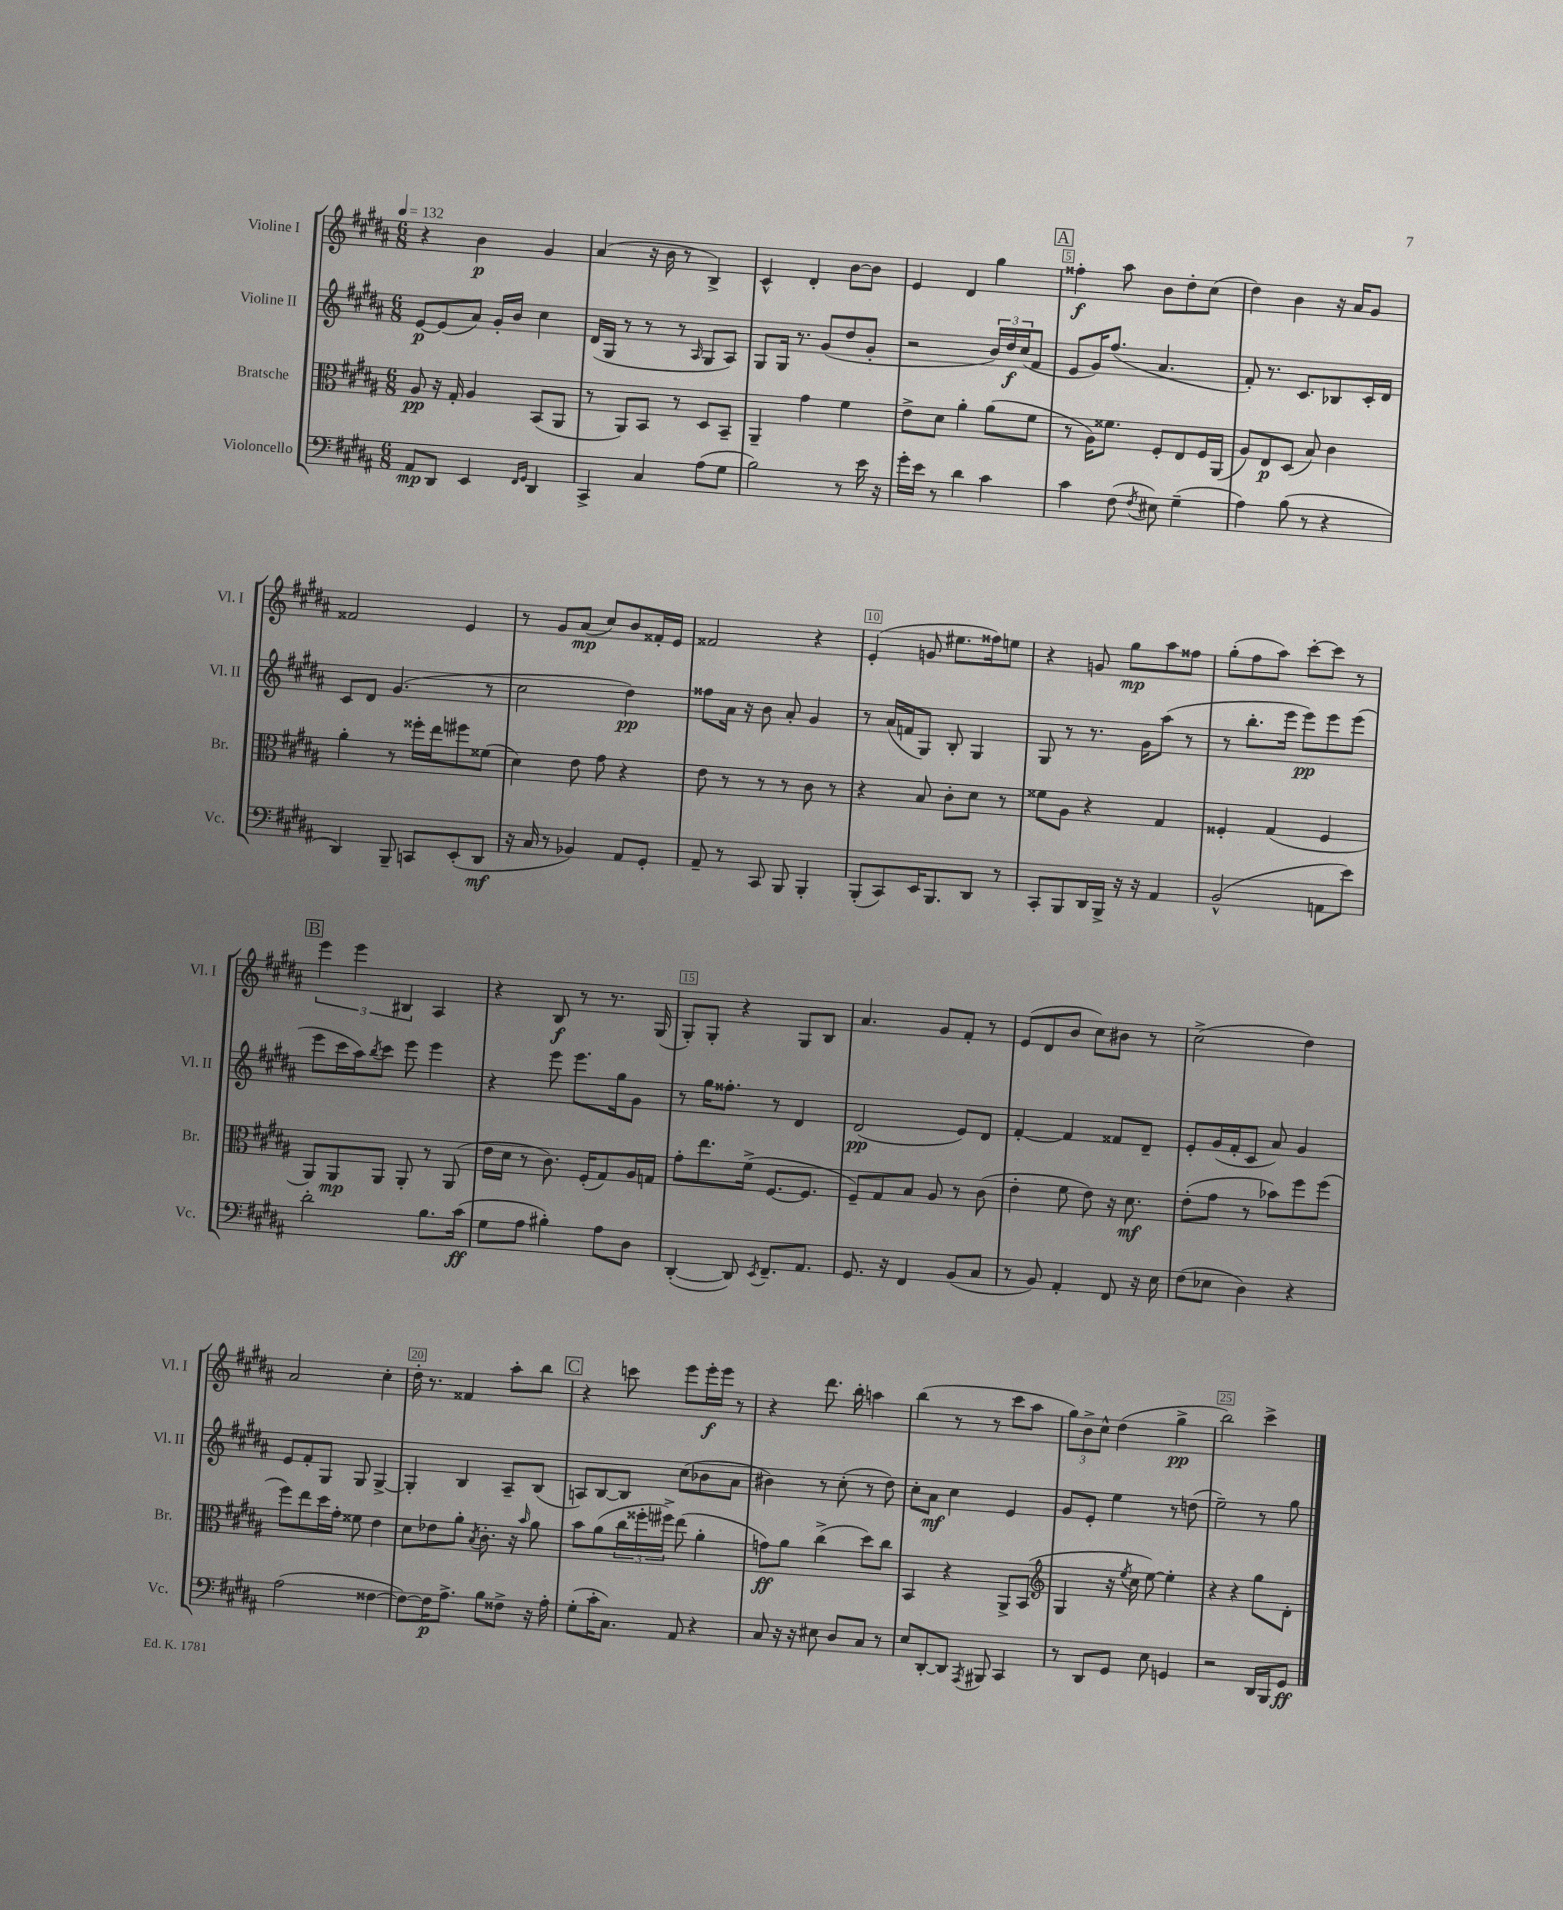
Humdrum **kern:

**kern	**dynam	**kern	**dynam	**kern	**dynam	**kern	**dynam
*part4	*part4	*part3	*part3	*part2	*part2	*part1	*part1
*staff4	*staff4	*staff3	*staff3	*staff2	*staff2	*staff1	*staff1
*I"Violoncello	*	*I"Bratsche	*	*I"Violine II	*	*I"Violine I	*
*I'Vc.	*	*I'Br.	*	*I'Vl. II	*	*I'Vl. I	*
*clefF4	*	*clefC3	*	*clefG2	*	*clefG2	*
*k[f#c#g#d#a#]	*	*k[f#c#g#d#a#]	*	*k[f#c#g#d#a#]	*	*k[f#c#g#d#a#]	*
*M6/8	*	*M6/8	*	*M6/8	*	*M6/8	*
*MM132	*	*MM132	*	*MM132	*	*MM132	*
=1	=1	=1	=1	=1	=1	=1	=1
8AA#/L	mp	8A#/	pp	[8e/L	p	4r	.
8DD#/J	.	16r	.	(8e/]	.	.	.
.	.	16G#'/	.	.	.	.	.
4EE/	.	4A#/	.	8a#/J)	.	4b\	p
.	.	.	.	16g#'/LL	.	.	.
.	.	.	.	16b/JJ	.	.	.
16qqFF#/LL	.	.	.	.	.	.	.
16qqGG#/JJ	.	.	.	.	.	.	.
4DD#/	.	(8BB/L	.	4cc#\	.	4g#/	.
.	.	8AA#/J	.	.	.	.	.
=2	=2	=2	=2	=2	=2	=2	=2
4CC#^/	.	8r	.	(16d#/LL	.	(4a#/	.
.	.	.	.	16G#/JJ	.	.	.
.	.	8AA#/L)	.	8r	.	.	.
4C#/	.	8BB/J	.	8r	.	16r	.
.	.	.	.	.	.	16b\	.
.	.	8r	.	8r	.	8r	.
.	.	.	.	16qqA#/	.	.	.
(8A#\L	.	8D#/L	.	8G#/L	.	4B^/)	.
8G#\J	.	8BB~/J	.	8A#/J)	.	.	.
=3	=3	=3	=3	=3	=3	=3	=3
2B\)	.	4AA#~/	.	8G#/L	.	4c#^^/	.
.	.	.	.	16G#/Jk	.	.	.
.	.	.	.	8.r	.	.	.
.	.	4g#\	.	.	.	4d#'/	.
.	.	.	.	(8g#/L	.	.	.
8r	.	4f#\	.	8dd#/	.	[8b\L	.
16e\	.	.	.	8g#'/J	.	8b\J]	.
16r	.	.	.	.	.	.	.
=4	=4	=4	=4	=4	=4	=4	=4
16g#'\LL	.	8e^\L	.	2r	.	4e/	.
16e\JJ	.	.	.	.	.	.	.
8r	.	8d#\J	.	.	.	.	.
4d#\	.	4a#'\	.	.	.	4d#/	.
4c#\	.	(8a#\L	.	24b/LL)	.	4gg#\	.
.	.	.	.	24dd#/	f	.	.
.	.	.	.	(24cc#/J	.	.	.
.	.	8f#\J	.	8f#/J	.	.	.
!!LO:REH:place=s1:t=A
=5	=5	=5	=5	=5	=5	=5	=5
4c#\	.	8r	.	8e/L	.	4ff##X'\	f
.	.	16A#\KL)	.	16g#/K)	.	.	.
.	.	8.f##X\J	.	(8.ff#/J	.	.	.
(8F#\	.	.	.	.	.	8aa#\	.
8qF#/	.	.	.	.	.	.	.
8E#X\)	.	8F#'/L	.	4.a#/	.	8b\L	.
(4G#~\	.	8E/	.	.	.	8dd#'\	.
.	.	16F#/L	.	.	.	(8cc#\J	.
.	.	(16AA#/JJ	.	.	.	.	.
=6	=6	=6	=6	=6	=6	=6	=6
4A#\)	.	8A#/L)	.	8f#'/)	.	4dd#\)	.
.	.	8E/	p	8.r	.	.	.
(8B\	.	(8D#/J	.	.	.	4b\	.
.	.	.	.	8.c#/L	.	.	.
8r	.	8B/)	.	.	.	.	.
4r	.	4c#\	.	8B-X/	.	16r	.
.	.	.	.	.	.	16a#/KL	.
.	.	.	.	16c#'/L	.	8g#/J	.
.	.	.	.	16d#/JJ	.	.	.
!!LO:LB:g=z
=7	=7	=7	=7	=7	=7	=7	=7
4DD#/)	.	4a#'\	.	8c#/L	.	2f##X/	.
.	.	.	.	8d#/J	.	.	.
8BBB~/	.	8r	.	(4.g#/	.	.	.
8CCn/L	.	16ff##X'\LL	.	.	.	.	.
.	.	16ee\J	.	.	.	.	.
(8EE'/	.	8ff#X\	.	.	.	4e/	.
8DD#/J	mf	(8f##X\J	.	8r	.	.	.
=8	=8	=8	=8	=8	=8	=8	=8
16r	.	4d#\)	.	2cc#\	.	8r	.
16C#/	.	.	.	.	.	.	.
8r	.	.	.	.	.	8g#/L	.
4BB-X/)	.	8e\	.	.	.	(8a#/J	mp
.	.	8g#\	.	.	.	8cc#/L)	.
8AA#/L	.	4r	.	4dd#\)	pp	8b/	.
8GG#'/J	.	.	.	.	.	16f##X'/L	.
.	.	.	.	.	.	16e/JJ	.
=9	=9	=9	=9	=9	=9	=9	=9
8AA#~/	.	8e\	.	8ff##X\L	.	2f##X/	.
8r	.	8r	.	16a#\Jk	.	.	.
.	.	.	.	16r	.	.	.
8CC#/	.	8r	.	8b\	.	.	.
8BBB/	.	8r	.	8a#'/	.	.	.
4BBB'/	.	8c#\	.	4g#/	.	4r	.
.	.	8r	.	.	.	.	.
=10	=10	=10	=10	=10	=10	=10	=10
(8BBB'/L	.	4r	.	8r	.	(4e'/	.
8CC#/)	.	.	.	(16a#/LL	.	.	.
.	.	.	.	16fn/J	.	.	.
16EE/K	.	8B/	.	8G#/J)	.	8gn/	.
8.BBB/	.	.	.	.	.	.	.
.	.	8c#'\L	.	8B'/	.	8.ee#X\L	.
8DD#/J	.	8d#\J	.	4G#/	.	.	.
.	.	.	.	.	.	16ff##X\k)	.
8r	.	8r	.	.	.	8een\J	.
=11	=11	=11	=11	=11	=11	=11	=11
8CC#'/L	.	8f##X\L	.	8G#/	.	4r	.
8BBB/	.	8A#\J	.	8r	.	.	.
16DD#/L	.	4r	.	8.r	.	8gn/	.
16BBB^/JJ	.	.	.	.	.	.	.
16r	.	.	.	.	.	8gg#\L	mp
16r	.	.	.	16g#\KL	.	.	.
4AA#/	.	4G#/	.	(8aa#\J	.	8aa#\	.
.	.	.	.	8r	.	8ff##X\J	.
=12	=12	=12	=12	=12	=12	=12	=12
(2BB^^/	.	4F##X'/	.	8r	.	(8gg#'\L	.
.	.	.	.	8.bb'\L	.	8ff#\	.
.	.	(4G#/	.	.	.	8aa#\J)	.
.	.	.	.	16eee\Jk	.	.	.
.	.	.	.	8eee\L)	pp	[8ccc#'\L	.
8AAn\L	.	4F##/	.	8eee\	.	8ccc#\J]	.
8e\J)	.	.	.	(8eee\J	.	8r	.
!!LO:LB:g=z
!!LO:REH:place=s1:t=B
=13	=13	=13	=13	=13	=13	=13	=13
2d#'\	.	8AA#/L)	.	8eee\L	.	6eee\	.
.	.	8AA#/	mp	16ccc#\L	.	.	.
.	.	.	.	.	.	6eee\	.
.	.	.	.	16aa#\J)	.	.	.
.	.	.	.	8qbb/	.	.	.
.	.	8AA#/J	.	8ccc#\J	.	.	.
.	.	.	.	.	.	6B#X/	.
.	.	8AA#'/	.	8eee\	.	.	.
8.B\L	.	8r	.	4eee\	.	4A#/	.
.	.	(8AA#/	.	.	.	.	.
(16c#\Jk	ff	.	.	.	.	.	.
=14	=14	=14	=14	=14	=14	=14	=14
8G#\L	.	16e\LL	.	4r	.	4r	.
.	.	16d#\JJ	.	.	.	.	.
8A#\J	.	8r	.	.	.	.	.
4B#X'\)	.	8.c#\)	.	8eee\	.	8B/	f
.	.	.	.	8.eee\L	.	8r	.
.	.	(16F#'/KL	.	.	.	.	.
8A#\L	.	8G#/)	.	.	.	8.r	.
.	.	.	.	16gg#\k	.	.	.
8D#\J	.	16A#/L	.	8g#\J	.	.	.
.	.	16Gn/JJ	.	.	.	(16G#/	.
=15	=15	=15	=15	=15	=15	=15	=15
([4DD#'/	.	8g#'\L	.	8r	.	8G#'/L)	.
.	.	8.ee\	.	16gg#\KL	.	8G#'/J	.
.	.	.	.	8.ff##X'\J	.	.	.
8DD#/])	.	.	.	.	.	4r	.
.	.	(16f#^\Jk	.	.	.	.	.
8qEE/	.	.	.	.	.	.	.
8.FF#~/L	.	[8.F#/L	.	8r	.	.	.
.	.	.	.	4d#/	.	8G#/L	.
8.AA#/J	.	8.F#/J]	.	.	.	.	.
.	.	.	.	.	.	8B/J	.
=16	=16	=16	=16	=16	=16	=16	=16
8.GG#/	.	8F#~/L)	.	(2d#/	pp	4.a#/	.
.	.	8G#/	.	.	.	.	.
16r	.	.	.	.	.	.	.
4FF#/	.	8B/J	.	.	.	.	.
.	.	8A#/	.	.	.	8g#/L	.
(8BB/L	.	8r	.	8e/L)	.	8f#'/J	.
8C#/J	.	(8c#\	.	8d#/J	.	8r	.
=17	=17	=17	=17	=17	=17	=17	=17
8r	.	4e'\	.	[4f#'/	.	(8e/L	.
8BB/)	.	.	.	.	.	8d#/	.
4AA#'/	.	8f#\	.	4f#/]	.	8b/J	.
.	.	8e\)	.	.	.	8cc#\L)	.
8FF#/	.	16r	.	8f##X/L	.	8b#X\J	.
.	.	8.d#\	mf	.	.	.	.
16r	.	.	.	8d#~/J	.	8r	.
16E\	.	.	.	.	.	.	.
=18	=18	=18	=18	=18	=18	=18	=18
(8F#\L	.	(8e'\L	.	8e'/L	.	(2cc#^\	.
8E-X\J	.	8g#\J	.	(16g#/L	.	.	.
.	.	.	.	16f#'/J	.	.	.
4D#\)	.	8r	.	8c#/J	.	.	.
.	.	8b-X\L)	.	8a#/)	.	.	.
4r	.	8ff#\	.	4g#/	.	4dd#\)	.
.	.	(8ff#\J	.	.	.	.	.
!!LO:LB:g=z
=19	=19	=19	=19	=19	=19	=19	=19
(2A#\	.	8ff#\L)	.	8e/L	.	2a#/	.
.	.	8ee\	.	8f#'/	.	.	.
.	.	16dd#\L	.	8G#/J	.	.	.
.	.	16g#'\JJ	.	.	.	.	.
.	.	8f##X\	.	8G#/	.	.	.
[4F##X\	.	4e\	.	[4G#^/	.	4cc#'\	.
=20	=20	=20	=20	=20	=20	=20	=20
8F##\L_)	.	8d#\L	.	4G#'/]	.	16dd#'\	.
.	.	.	.	.	.	8.r	.
16F##\K]	p	8e-X\	.	.	.	.	.
8.A#^\J	.	.	.	.	.	.	.
.	.	8a#'\J	.	4B/	.	4f##X/	.
.	.	8qB/	.	.	.	.	.
8B\L	.	8.c#'\	.	.	.	.	.
8F##X^\J	.	.	.	8A#~/L	.	8aa#'\L	.
.	.	16r	.	.	.	.	.
.	.	16qqb/	.	.	.	.	.
16r	.	8a#\	.	(8B/J	.	8bb\J	.
16A#'\	.	.	.	.	.	.	.
!!LO:REH:place=s1:t=C
=21	=21	=21	=21	=21	=21	=21	=21
(8G#'\L	.	8b\L	.	8An/L)	.	4r	.
16c#'\K	.	(8a#\	.	[8B/	.	.	.
8.C#\J)	.	.	.	.	.	.	.
.	.	24cc#\L	.	8B/J]	.	8cccn\	.
.	.	24ff##X'\	.	.	.	.	.
.	.	24ff#X^\JJ)	.	.	.	.	.
8AA#/	.	(8ee\	.	(8cc#\L	.	8eee\L	.
4r	.	4a#'\	.	8b-X\	.	16eee'\L	f
.	.	.	.	.	.	16eee\JJ	.
.	.	.	.	8a#\J	.	8r	.
=22	=22	=22	=22	=22	=22	=22	=22
8C#/	.	8gn\L)	ff	4b#X\)	.	4r	.
16r	.	8a#\J	.	.	.	.	.
16r	.	.	.	.	.	.	.
8E#X\	.	(4cc#^\	.	8r	.	8.ddd#\	.
8D#/L	.	.	.	(8cc#'\	.	.	.
.	.	.	.	.	.	16bb'\	.
8C#/J	.	8dd#\L)	.	8r	.	4aan\	.
8r	.	8cc#\J	.	8dd#\)	.	.	.
=23	=23	=23	=23	=23	=23	=23	=23
8E/L	.	4BB/	.	8cc#'\L	.	(4bb\	.
[8DD#'/	.	.	.	8a#\J	mf	.	.
8DD#/J]	.	4r	.	4cc#\	.	8r	.
8qAAA#/	.	.	.	.	.	.	.
8BBB#X/	.	.	.	.	.	8r	.
4CC#/	.	8AA#^/L	.	4e/	.	8ccc#\L	.
.	.	(8BB/J	.	.	.	8aa#\J	.
=24	=24	=24	=24	=24	=24	=24	=24
*	*	*clefG2	*	*	*	*	*
8r	.	4G#/	.	8g#/L	.	12gg#\L)	.
.	.	.	.	.	.	12b^\	.
8DD#/L	.	.	.	8e'/J	.	.	.
.	.	.	.	.	.	12cc#^^\J	.
8GG#/J	.	16r	.	4ee\	.	(4dd#\	.
.	.	8qee/	.	.	.	.	.
.	.	16cc#\	.	.	.	.	.
8E\	.	[8ee\)	.	.	.	.	.
4GGn/	.	4ee'\]	.	8r	.	4gg#^\	pp
.	.	.	.	(8ddn\	.	.	.
=25	=25	=25	=25	=25	=25	=25	=25
2r	.	4r	.	2ee~\)	.	2bb\)	.
.	.	4r	.	.	.	.	.
16DD#/LL	.	8gg#\L	.	8r	.	4ccc#^\	.
16BBB/J	.	.	.	.	.	.	.
8GG#/J	ff	8d#'\J	.	8gg#\	.	.	.
==	==	==	==	==	==	==	==
*-	*-	*-	*-	*-	*-	*-	*-
